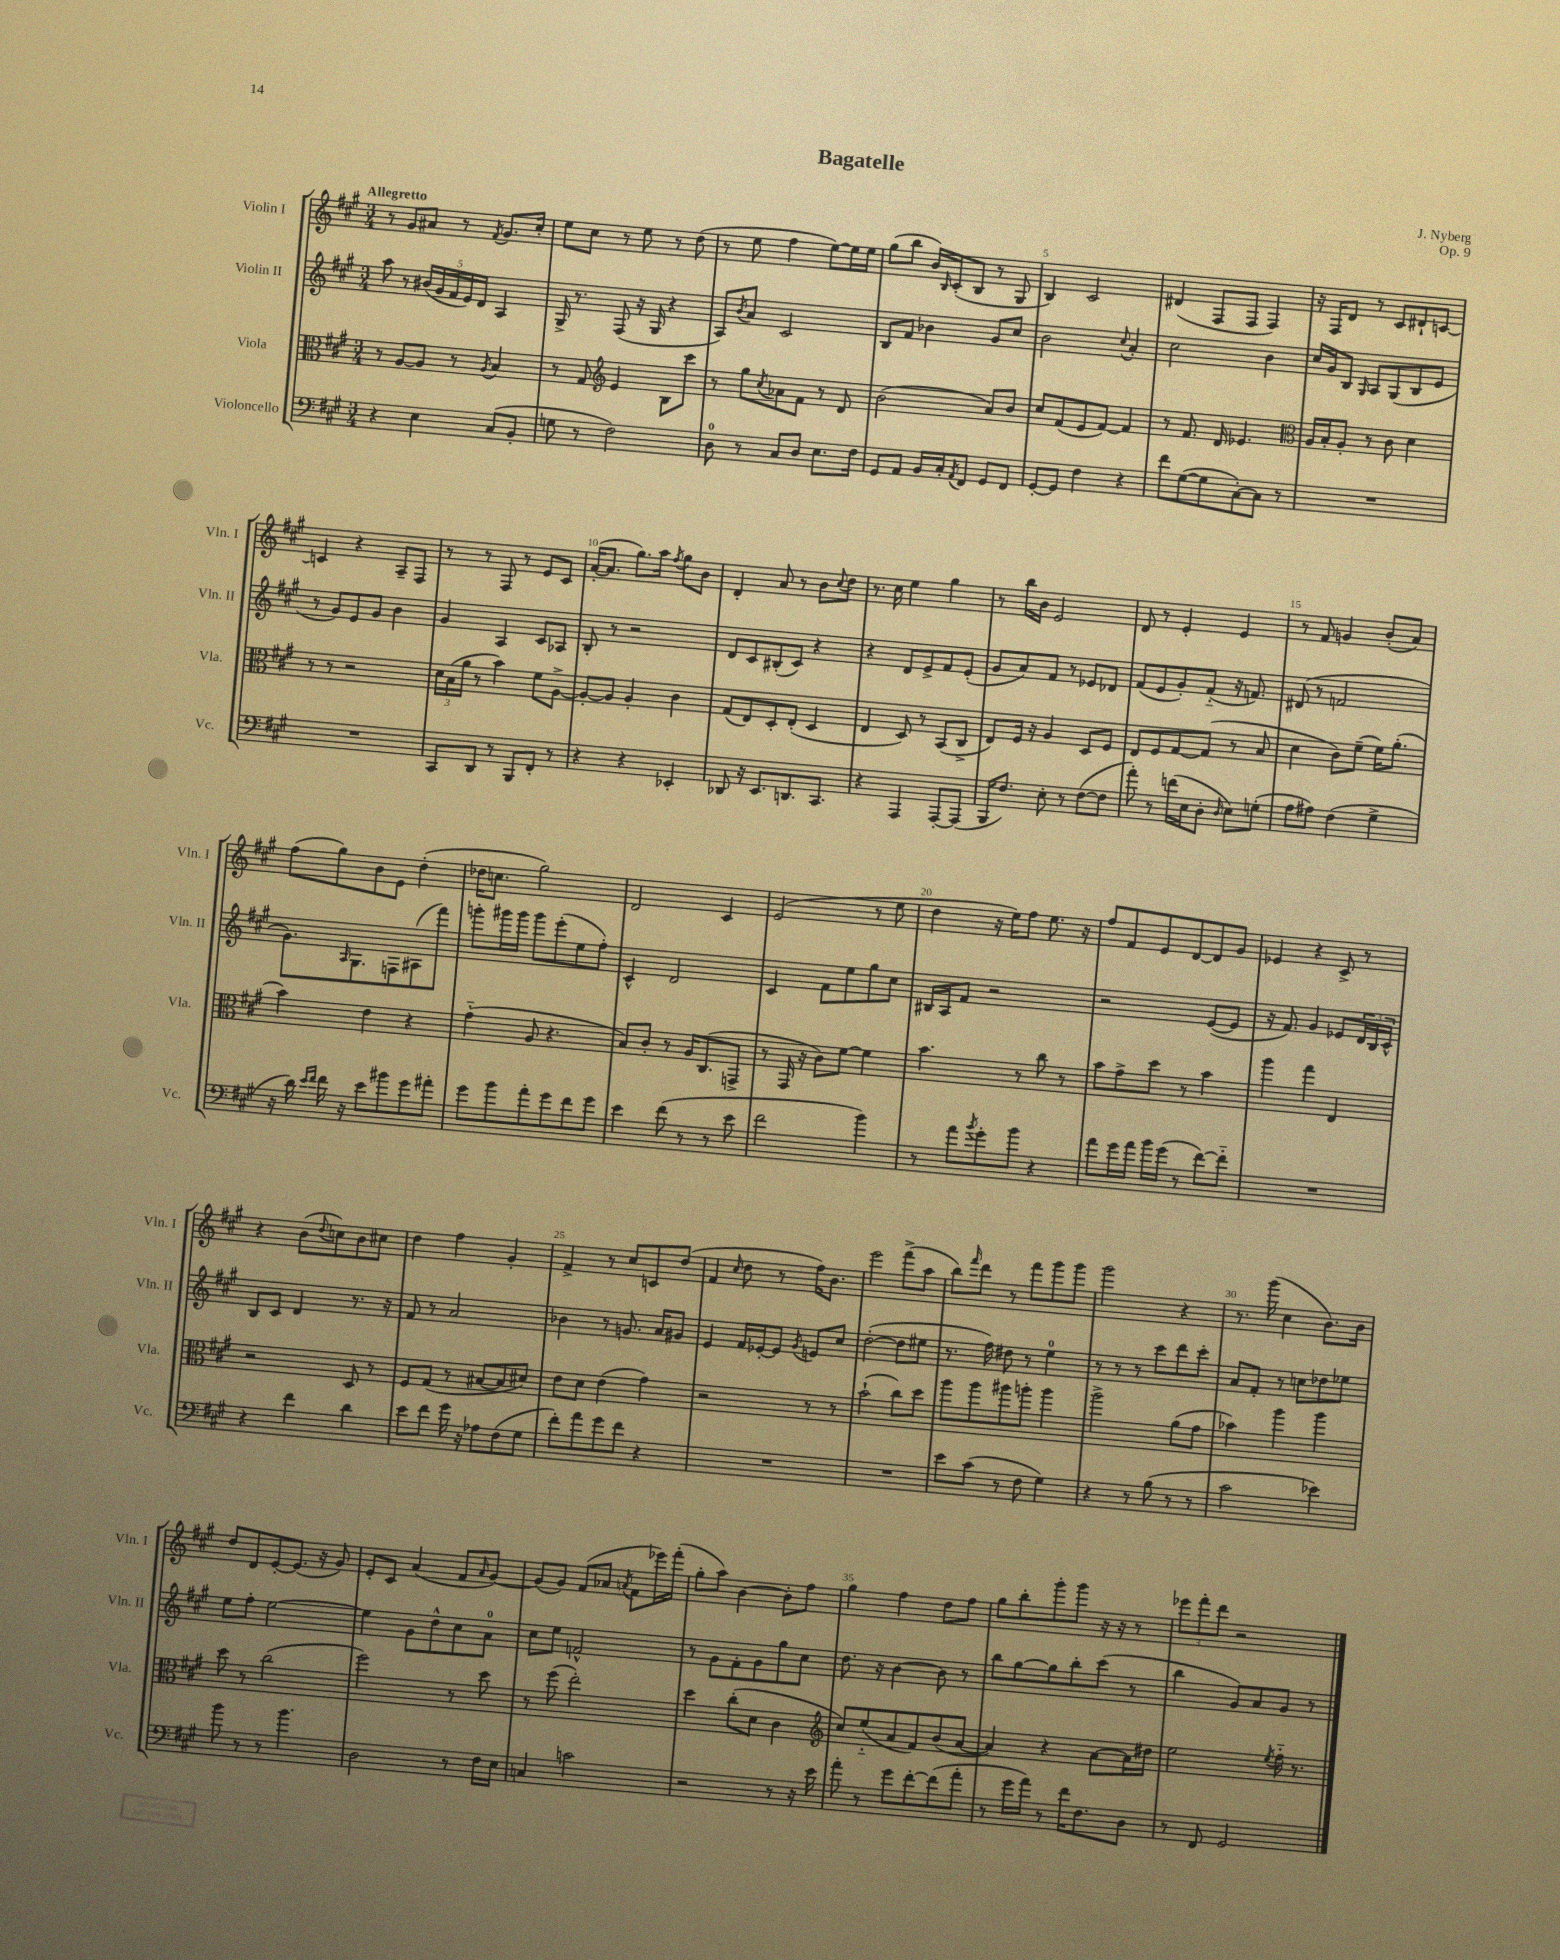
\header { title = "Bagatelle" composer = "J. Nyberg" opus = "Op. 9" }
<<
\new StaffGroup <<
\new Staff = "s0" \with { instrumentName = "Violin I" shortInstrumentName = "Vln. I" } {
    \clef treble \key a \major \numericTimeSignature \time 3/4 \tempo "Allegretto"
    r8 gis'8 ais'8 r8 \acciaccatura { fis'8 } gis'8. cis''16-. |
    e''8 cis''8 r8 e''8 r8 d''8( |
    r8 e''8 fis''4 e''8~) e''16 e''16 |
    gis''8( b''8 b'16) \grace { b16 } cis'16-.( b8 r8 gis8 |
    b4) cis'2 |
    dis'4( fis8 fis8 fis4) |
    r16 fis16 d'8 r8 cis'8 dis'8-! c'8~ |
    c'4 r4 a8-- fis8 |
    r8 r8 fis8 r8 e'8 cis'8 |
    a'16~-.( a'8. gis''8.) a''16 \acciaccatura { fis''8 } gis''8 b'8 |
    d'4-. a'8 r8 b'8 \appoggiatura { cis''8 } d''8 |
    r8. cis''16 e''4 gis''4 |
    r8 b''16 b'16 e'2 |
    d'8 r8 e'4-. e'4 |
    r8 fis'8 g'4 b'8-.( a'8) |
    fis''8( gis''8) b'8 e'8 d''4-.( |
    des''16 c''8. gis''2) |
    d'2 cis'4 |
    e'2( r8 e''8 |
    d''4 r16 e''16) fis''8 e''8. r16 |
    fis''8 fis'8 e'8 d'8~ d'8 gis'8 |
    ees'4 r4 cis'8-> r8 |
    r4 b'8( \appoggiatura { d''8 } c''8) b'8 cis''8 |
    d''4 fis''4 gis'4-. |
    fis'4-> r8 cis''8 c'8 d''8( |
    fis'4 \grace { cis''16 } d''8 r8 fis''16) b'8. |
    e'''2 fis'''8->( a''8 |
    b''8) \grace { fis'''16 } d'''8 r8 fis'''8 gis'''8 gis'''8 |
    gis'''2 r4 |
    r8. gis'''16( cis''4 b'8.) b'16 |
    d''8 d'8 e'8~-. e'8.( r16 gis'8) |
    e'8-. cis'8 a'4( fis'8 \grace { a'16 } gis'8~) |
    gis'8( gis'8) fis'8( aes'8 \acciaccatura { a'8 } fis'8 ees'''16) fis'''16-.( |
    gis''8-. a''8) b'4~ b'8-. fis''8 |
    gis''4 fis''4 d''8 fis''8 |
    gis''8 b''8-. gis'''8-. gis'''8 r16 r16 r8 |
    \tuplet 3/2 { ees'''8 fis'''8-. d'''8 } r2 \bar "|." |
}
\new Staff = "s1" \with { instrumentName = "Violin II" shortInstrumentName = "Vln. II" } {
    \clef treble \key a \major \numericTimeSignature \time 3/4
    a''8 r8 \tuplet 5/4 { bis'16( gis'16 fis'16 e'16) d'16 } a4 |
    gis16-> r8. fis8( r16 gis16 r4 |
    a8) \acciaccatura { b'8 } a'8 cis'2 |
    b8 fis'8 bes'4 gis'8 cis''8 |
    b'2 \appoggiatura { cis''8 } a'4-. |
    cis''2 b'4 |
    cis''16 gis'16 b8 \grace { gis16 } a8 gis8( b8 e'8 |
    r8 gis'8) e'8 gis'8 b'4 |
    gis'4 a4 cis'8 aes8 |
    b8-. r8 r2 |
    d'8 cis'8 bis8-.( cis'8) r4 |
    r4 d'8 e'8-> fis'8 e'8-.( |
    gis'8 a'8) fis'8 r8 ees'8 des'8 |
    fis'8( e'8 gis'8-.) fis'8-_( r16 f'8.) |
    dis'8( r8 f'2 |
    gis'8.) \grace { a16 } gis8. f8 ais8( fis'''8) |
    g'''8-. gis'''16 gis'''16 gis'''8 e'''8-.( e''8 fis''8-.) |
    cis'4-^ d'2 |
    cis'4 fis'8 e''8 gis''8 cis''8 |
    bis16 a16 fis'8 r2 |
    r2 e'8~( e'8 |
    r16 fis'8.) gis'4 ees'8 \tuplet 3/2 { d'16 b16 cis'16-^ } |
    b8 cis'8 d'4 r8. r16 |
    fis'8 r8 a'2 |
    bes'4 r8 g'8. a'16 gis'8 |
    e'4 fis'16 ees'16~-. ees'8 \acciaccatura { gis'8 } e'8 cis''8 |
    d''2~-.( d''8 eis''8 |
    r8. fis''16) dis''8 r8 e''4-0 |
    r8 r8 r8 cis'''8 d'''8 cis'''8-. |
    a'8 fis'8-. r8 c''8 des''8 ees''8 |
    e''8 fis''8-. e''2~ |
    e''4 gis'8 d''8-^ cis''8 a'8-0 |
    cis''8 e''8 f'2-^ |
    r8 gis'8 fis'8-. gis'8 gis''8 cis''8 |
    d''8. r16 b'4~ b'8 r8 |
    b''8 gis''8~ gis''8 b''8-. cis'''8( r8 |
    b''4 gis'8) a'8 gis'8 r8 \bar "|." |
}
\new Staff = "s2" \with { instrumentName = "Viola" shortInstrumentName = "Vla." } {
    \clef alto \key a \major \numericTimeSignature \time 3/4
    r8 a8~ a8 r8 \acciaccatura { a8 } b4 |
    r8 gis8 \clef treble e'4 b8 cis'''8 |
    r8 gis''8 \acciaccatura { cis''8 } aes'8 fis'8 r8 d'8 |
    b'2( a'8) b'8 |
    cis''8 fis'8( e'8 fis'8~) fis'4 |
    r8 fis'8. d'16 ees'4. |
    \clef alto a16 b16-. a8-. r8 cis'8 d'4 |
    r8 r8 r2 |
    \tuplet 3/2 { d'16 b16( a'16 } r8 b'4) fis'8 a8~-> |
    a8~-. a8 a4-. cis'4 |
    gis8( e8) d8-. e8-.( d4 |
    e4 d8) r8 b,8( cis8-> |
    e8) fis16 r16 a4 d8 fis8 |
    e8 fis8 gis8~ gis8( r8 b8 |
    d'4 cis'8) fis'8--( fis'16) a'8.-.( |
    b'4) e'4 r4 |
    gis'4-_( a8 r4. |
    b8) cis'8-. r8 a16 cis8.( g,8-> |
    r8 gis,16 r16 cis'8) fis'8~ fis'4 |
    b'4. r8 cis''8 r8 |
    b'8 gis'8-> d''8 r8 b'4 |
    a''4 gis''4 e4 |
    r2 d8 r8 |
    fis8 gis8( r8 bis8~ bis8 dis'8) |
    e'8 d'8 e'4( gis'4) |
    r2 r8 r8 |
    b'2-!( cis''8) d''8 |
    a''8 a''8 ais''8 a''8-. a''4 |
    a''2-> a'8( gis'8 |
    bes'4) a''4 a''4 |
    d''8 r8 cis''2( |
    fis''2) r8 d''8 |
    r8 fis''8( e''2-.) |
    d''4 cis''8-.( d'8 cis'4 |
    \clef treble cis''8) e''8-_( a'8 fis'8) b'8( a'8~ |
    a'4) r4 a'8~ a'16 dis''16 |
    e''2 \acciaccatura { e''8 } fis''16-_ r8. \bar "|." |
}
\new Staff = "s3" \with { instrumentName = "Violoncello" shortInstrumentName = "Vc." } {
    \clef bass \key a \major \numericTimeSignature \time 3/4
    r4 e4 cis8( b,8-. |
    g8 r8 fis2) |
    d8-0 r8 cis8 d8 e8. fis16 |
    gis,8 a,8 b,16 cis16-. \acciaccatura { a,8 } fis,8 gis,8 fis,8 |
    gis,8~-. gis,8 fis4 r4 |
    fis'8 gis8~( gis8 cis8~-.) cis8 r8 |
    R2. |
    R2. |
    cis,8 d,8 r8 b,,8 fis,8-. r8 |
    r4 r4 ees,4-. |
    des,8 r16 e,8. d,8. cis,8. |
    r4 a,,4 a,,8~-. a,,8( |
    b,,16 fis8.) e8-. r8 fis8~( fis8 |
    a'8-.) r8 f'16( e16 d8-. \grace { d16 } e8) g8-.( |
    a8 ais8) fis4( gis4-> |
    r16 d'16) \grace { e'16 fis'16 } fis'16 r16 e'8 bis'8 gis'8 ais'8-. |
    gis'8 b'8 a'8-. gis'8 fis'8 gis'8 |
    e'4 fis'8( r8 r8 e'8 |
    fis'2 b'4) |
    r8 a'8 \acciaccatura { b'8 } gis'8-. b'8 r4 |
    a'8 gis'16 a'16 b'16 gis'16( r8 fis'8~) fis'8-_ |
    R2. |
    r4 fis'4 d'4 |
    e'8 fis'8 gis'16 r16 aes8 fis8( gis8 |
    fis'8-.) a'8 gis'8 fis'8 r4 |
    R2. |
    R2. |
    e'8 cis'8( r8 fis8 gis4) |
    r4 r8 b8( r8 r8 |
    cis'2 ees'4) |
    b'8 r8 r8 b'4. |
    d2 r8 fis16 e16 |
    c4 c'2 |
    r2 r8 r16 e'16 |
    a'8-. r8 gis'8 fis'8~-. fis'8( a'8-. |
    r8 gis'16 a'16) r8 fis'16 fis8. d8 |
    r8 fis,8 gis,2 \bar "|." |
}
>>
>>
\layout { \context { \Score \override BarNumber.break-visibility = ##(#f #t #t) barNumberVisibility = #(every-nth-bar-number-visible 5) } }
